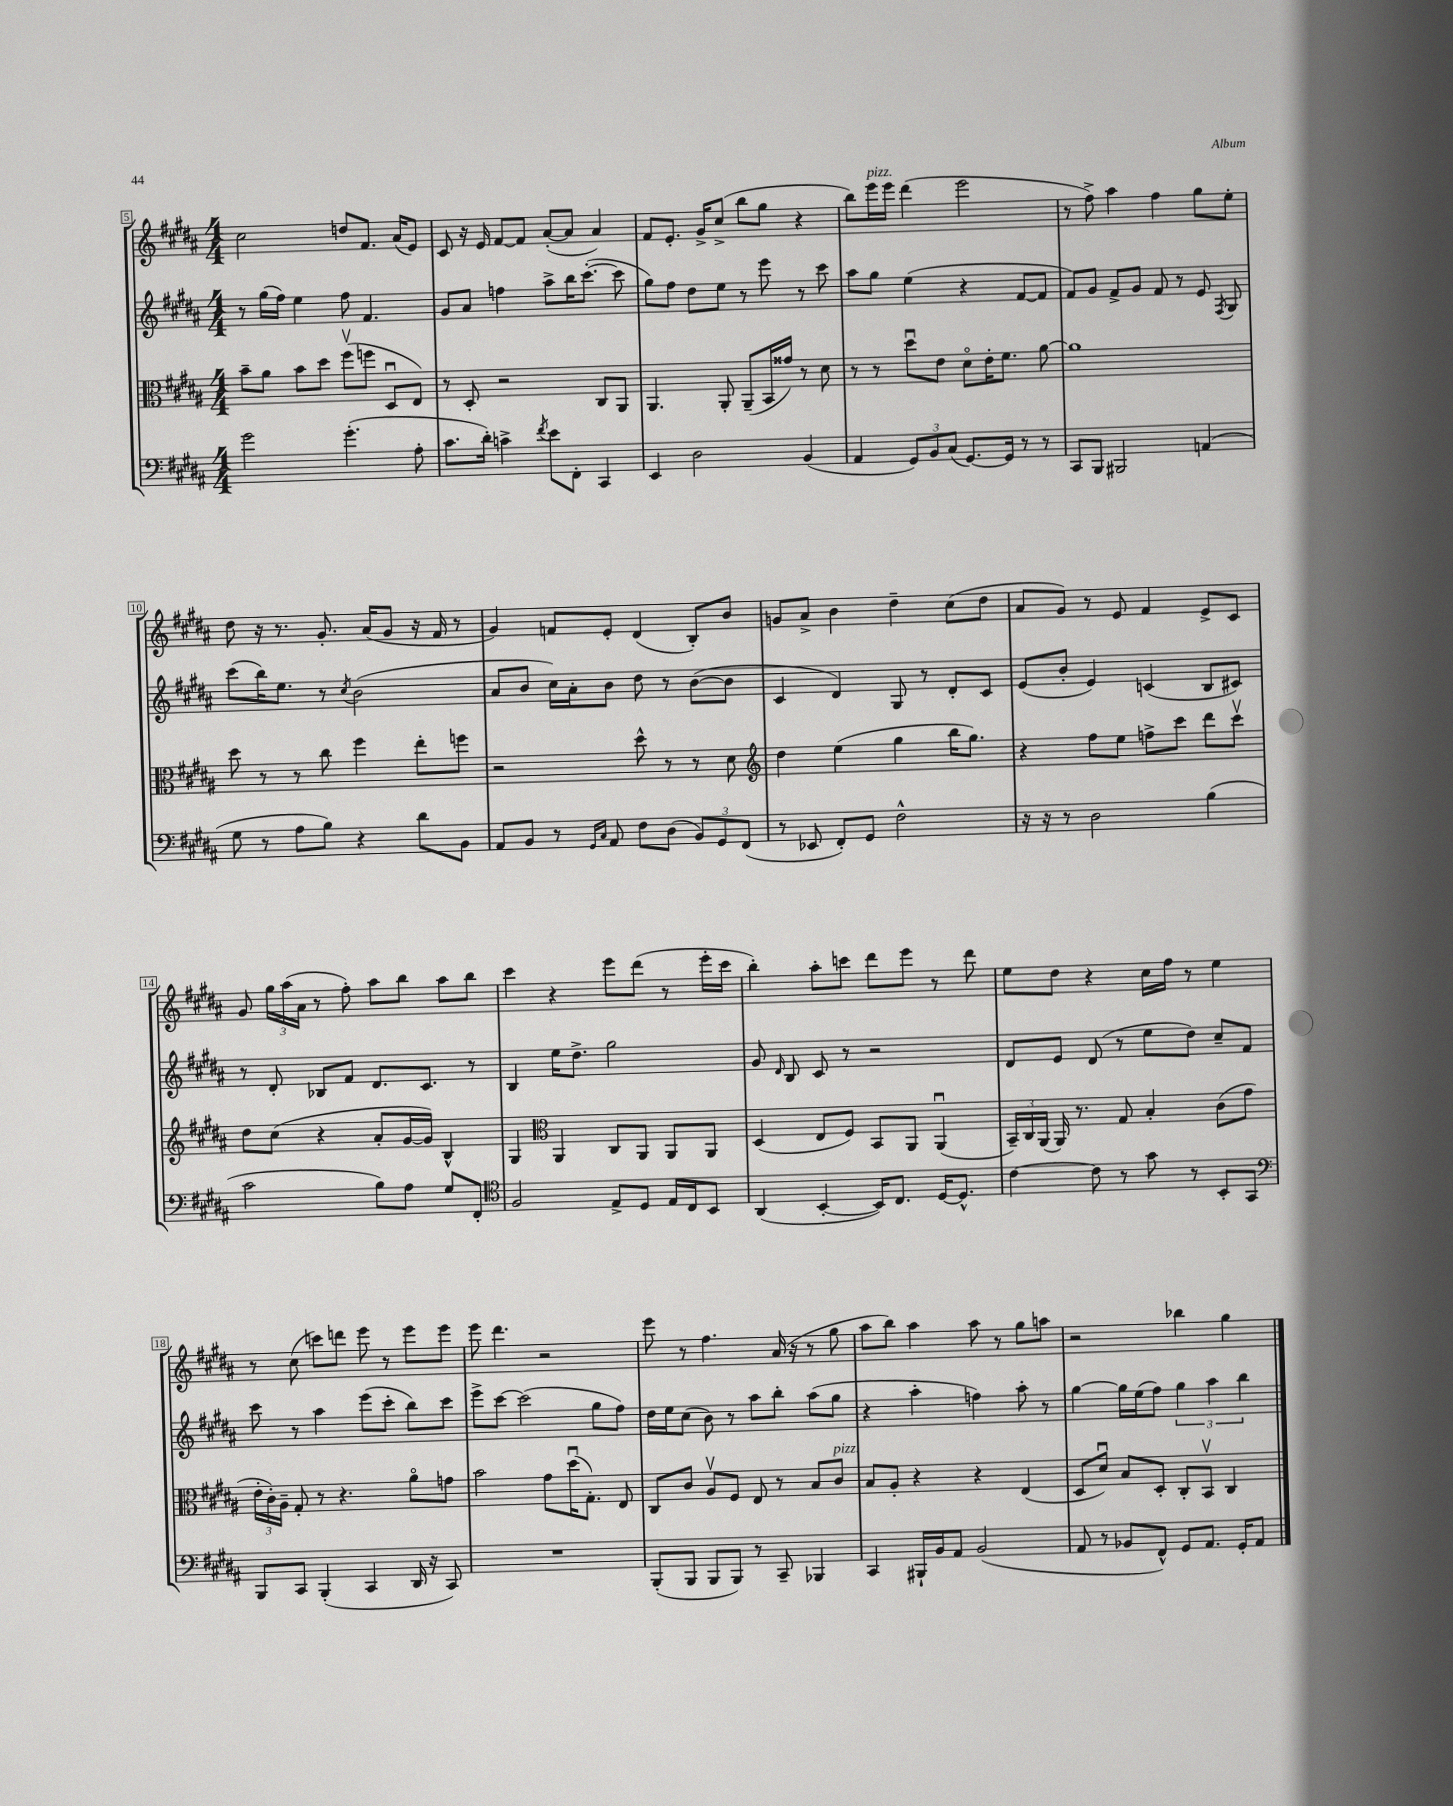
<<
\new StaffGroup <<
\new Staff = "s0" {
    \clef treble \key b \major \numericTimeSignature \time 4/4
    \autoBeamOff cis''2 d''8[ fis'8.] ais'16[( e'8]) |
    cis'8 r16 e'16 fis'8[~ fis'8] ais'8[~-.( ais'8] ais'4) |
    fis'8[ e'8.]-. gis'16[-> cis''8]->( b''8[ gis''8] r4 |
    b''8[) e'''16^\markup { \italic "pizz." } e'''16] dis'''4( e'''2 |
    r8 fis''8->) ais''4 fis''4 gis''8[ e''8]-. |
    dis''8 r16 r8. gis'8.-. ais'16[( gis'8] r16 fis'16 r8 |
    gis'4) f'8[ e'8]-. dis'4( b8[-.) b'8] |
    g'8[ ais'8]-> b'4 dis''4-- cis''8[( dis''8] |
    ais'8[ gis'8]) r8 e'8 fis'4 e'8[-> cis'8] |
    gis'8 \tuplet 3/2 { gis''16[ ais''16( ais'16] } r8 fis''8-.) ais''8[ b''8] ais''8[ b''8] |
    cis'''4 r4 e'''8[ dis'''8]( r8 e'''16[-. cis'''16] |
    b''4-.) ais''8[-. c'''8] dis'''8[ e'''8] r8 dis'''8 |
    e''8[ dis''8] r4 cis''16[ fis''16] r8 e''4 |
    r8 cis''8( c'''8[) d'''8] e'''8 r8 e'''8[ e'''8] |
    e'''8 dis'''4. r2 |
    e'''8 r8 fis''4. ais'16( r16 r8 gis''8 |
    ais''8[ b''8]) ais''4 ais''8 r8 gis''8[ a''8] |
    r2 bes''4 gis''4 \bar "|." |
}
\new Staff = "s1" {
    \clef treble \key b \major \numericTimeSignature \time 4/4
    \autoBeamOff r8 gis''16[( fis''16]) e''4 fis''8 fis'4. |
    gis'8[ ais'8] f''4 ais''8[-> b''16 cis'''8.]~-.( cis'''8 |
    gis''8[) fis''8] dis''8[ e''8] r8 e'''8 r8 cis'''8 |
    ais''8[ gis''8] e''4( r4 fis'8[~ fis'8] |
    fis'8[) gis'8] fis'8[-> gis'8] fis'8 r8 e'8 \acciaccatura { fis8 } gis8 |
    cis'''8[( b''16) e''8.] r8 \acciaccatura { cis''8 } b'2( |
    ais'8[ b'8] cis''16[) ais'16-. b'8] dis''8 r8 b'8[~( b'8] |
    cis'4 dis'4) gis8 r8 dis'8[-. cis'8] |
    e'8[( b'8]-. e'4) c'4( b8[ cis'8]) |
    r8 dis'8-. bes8[ fis'8] dis'8.[ cis'8.] r8 |
    b4 e''16[ dis''8.]-> gis''2 |
    gis'8 \grace { dis'16 } b8 cis'8 r8 r2 |
    dis'8[ e'8] dis'8( r8 e''8[ dis''8]) cis''8[-- fis'8] |
    cis'''8 r8 ais''4 e'''8[( cis'''8]-. b''8[) cis'''8] |
    e'''8[-> cis'''8]~ cis'''2( gis''8[ fis''8]) |
    dis''16[ e''16 cis''8]( b'8) r8 ais''8[ b''8]-. ais''8[( gis''8] |
    r4 ais''4-. f''4) ais''8-. r8 |
    gis''4~ gis''16[ e''16( fis''8]) \tuplet 3/2 { gis''4 ais''4 b''4 } \bar "|." |
}
\new Staff = "s2" {
    \clef alto \key b \major \numericTimeSignature \time 4/4
    \autoBeamOff b'8[-- ais'8] b'8[ dis''8] fis''8[\upbow( f''8] dis8[\downbow e8]) |
    r8 dis8-. r2 cis8[ ais,8] |
    ais,4. ais,8-. ais,8[--( b,16 gisis'16]) r8 dis'8 |
    r8 r8 dis''8[\downbow e'8] dis'8[\flageolet e'16-. fis'8.] ais'8~ |
    ais'1 |
    dis''8 r8 r8 cis''8 fis''4 e''8[-. f''8] |
    r2 dis''8-^ r8 r8 dis'8 |
    \clef treble dis''4 e''4( gis''4 b''16[ gis''8.]) |
    r4 fis''8[ e''8] f''8[-> cis'''8] dis'''8[ cis'''8]\upbow |
    dis''8[ cis''8]( r4 ais'8[-. gis'16~ gis'16]) b4-^ |
    gis4 \clef alto ais,4 cis8[ ais,8] ais,8[ ais,8] |
    dis4( e8[ fis8]) b,8[ ais,8] ais,4\downbow( |
    \tuplet 3/2 { b,16[--) cis16 ais,16]( } ais,16) r8. gis8 b4-. cis'8[( gis'8] |
    \tuplet 3/2 { e'16[-. cis'16-.) ais16]-- } gis8-. r8 r4. ais'8[\flageolet g'8] |
    b'2 gis'8[ dis''16\downbow( gis8.]-.) e8 |
    cis8[ cis'8] ais8[\upbow fis8] e8 r8 b8[ cis'8]^\markup { \italic "pizz." } |
    b8[ ais8]-. r4 r4 e4( |
    dis8[ dis'8]\downbow) b8[ dis8]-. cis8[-. b,8]\upbow cis4 \bar "|." |
}
\new Staff = "s3" {
    \clef bass \key b \major \numericTimeSignature \time 4/4
    \autoBeamOff gis'2 gis'4.-.( ais8-. |
    cis'8.[ dis'16]-.) c'4-> \acciaccatura { fis'8 } e'8[ fis,8]-. cis,4 |
    e,4 dis2 b,4( |
    ais,4 \tuplet 3/2 { gis,8[) b,8 cis8]( } gis,8.[~) gis,16] r8 r8 |
    cis,8[ b,,8] bis,,2 a,4( |
    gis8 r8 ais8[ b8]) r4 dis'8[ b,8] |
    ais,8[ b,8] r8 \grace { gis,16[ cis16] } ais,8 fis8[ dis8]( \tuplet 3/2 { b,8[) gis,8 fis,8]( } |
    r8 ees,8 fis,8[-.) gis,8] fis2-^ |
    r16 r16 r8 dis2 b4( |
    cis'2 b8[) ais8] gis8[ fis,8]-. |
    \clef tenor fis2 e8[-> dis8] e16[ cis16 b,8] |
    ais,4( b,4~-. b,16[) cis8.] dis16[~ dis8.]-^ |
    cis'4~ cis'8 r8 gis'8 r8 b,8[-. gis,8] |
    \clef bass b,,8[ cis,8] b,,4-.( cis,4 dis,16 r16 cis,8) |
    R1 |
    b,,8[-.( b,,8] b,,8[ b,,8]) r8 cis,8-- bes,,4 |
    cis,4 bis,,16[-! b,16 ais,8] b,2( |
    ais,8 r8 bes,8[ fis,8]-^) gis,8[ ais,8.] gis,16[-. ais,8] \bar "|." |
}
>>
>>
\layout { \context { \Score currentBarNumber = #5 \override BarNumber.stencil = #(make-stencil-boxer 0.1 0.3 ly:text-interface::print) } }
